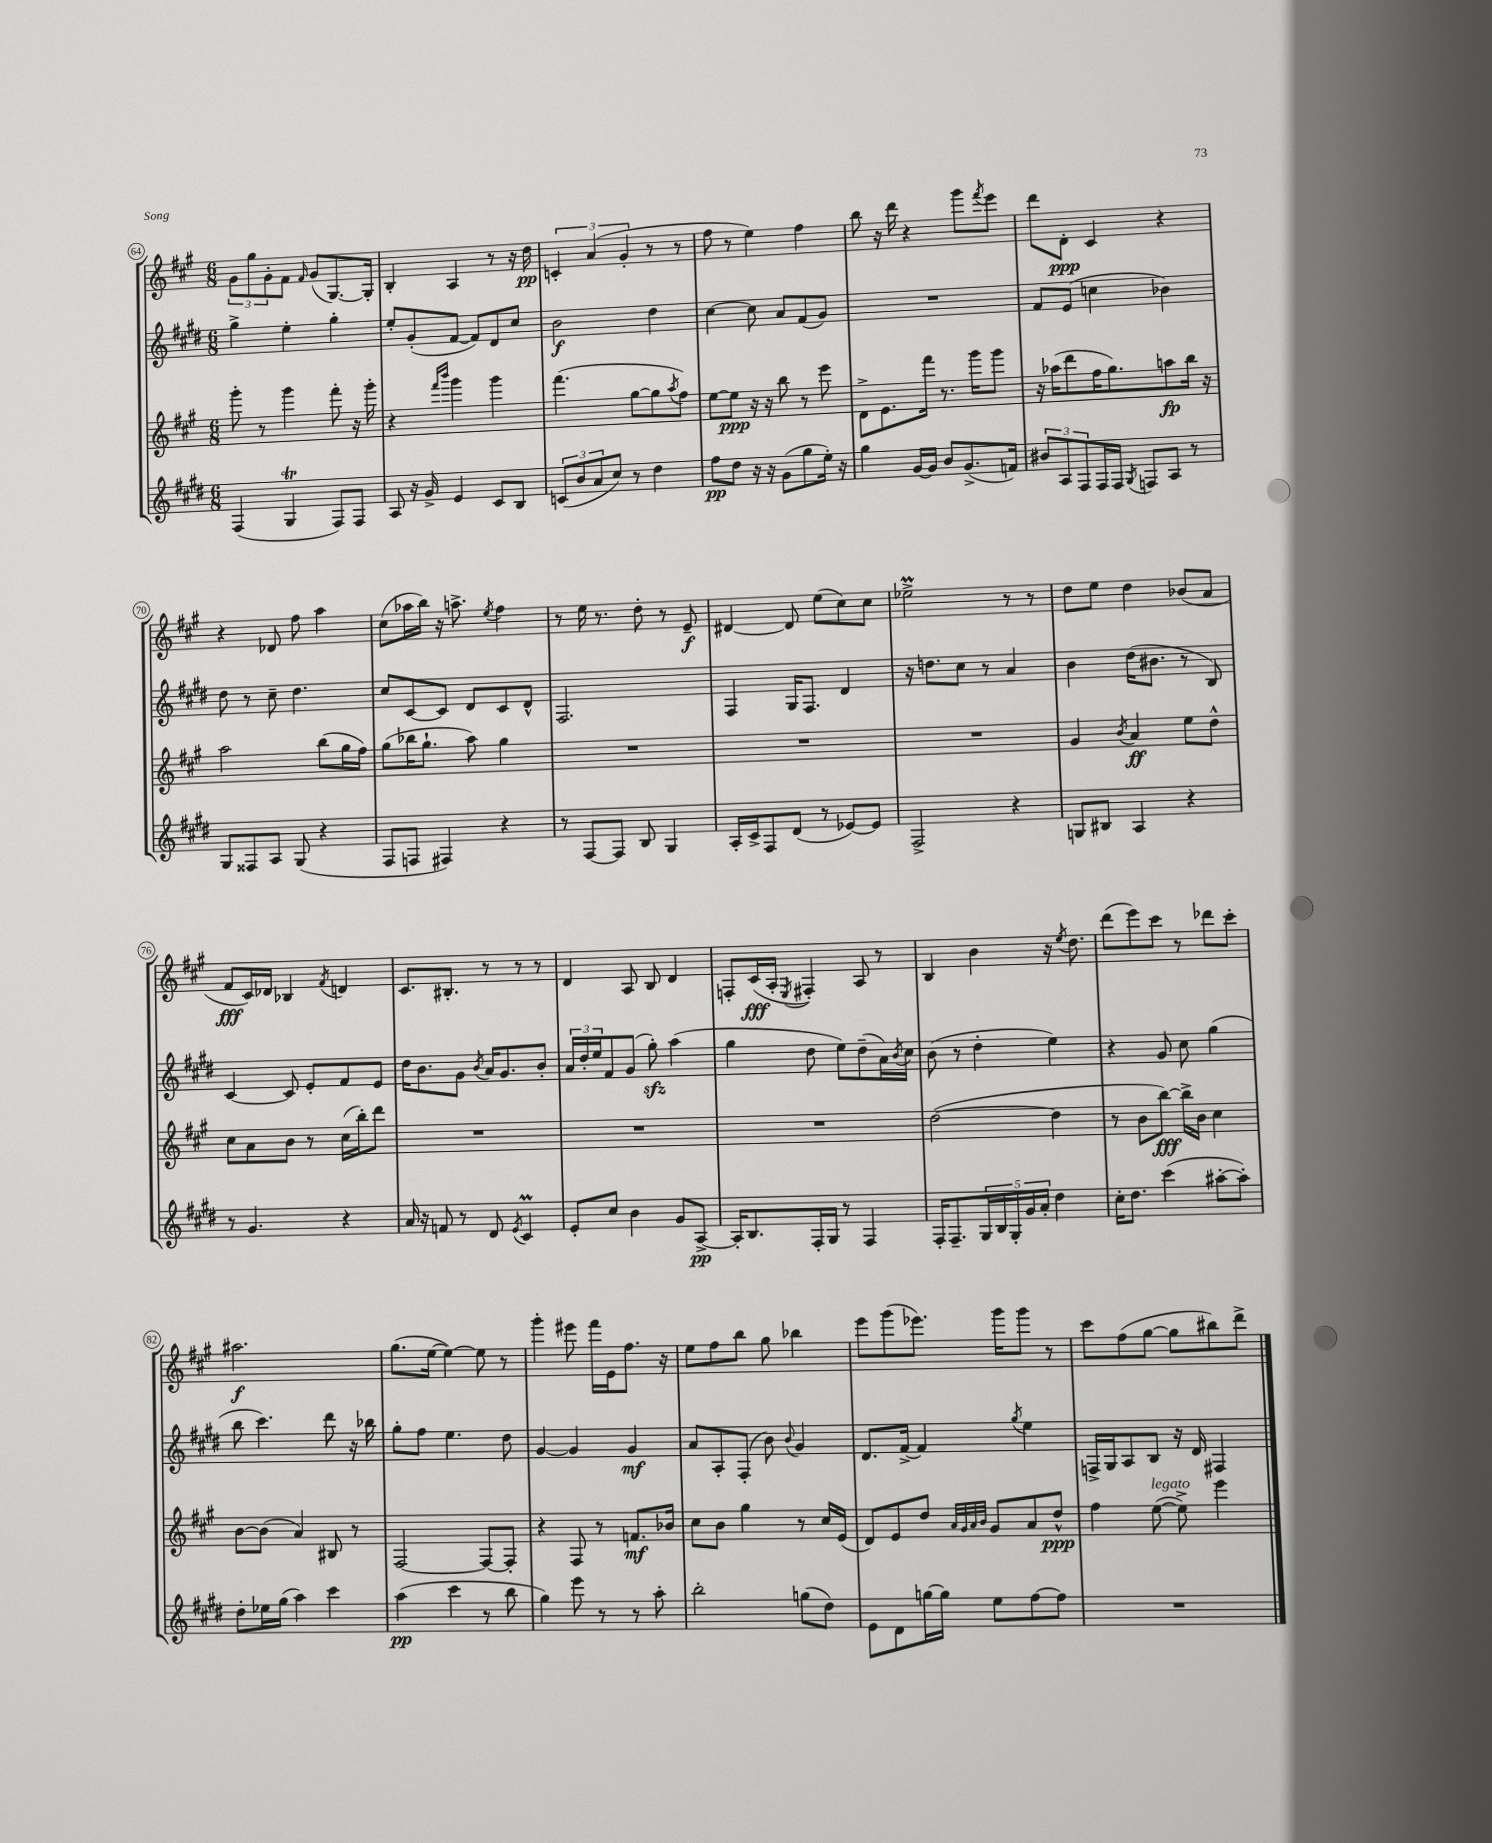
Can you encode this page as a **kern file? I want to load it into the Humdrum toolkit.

**kern	**kern	**kern	**kern
*staff4	*staff3	*staff2	*staff1
*clefG2	*clefG2	*clefG2	*clefG2
*k[f#c#g#d#]	*k[f#c#g#]	*k[f#c#g#d#]	*k[f#c#g#]
*M6/8	*M6/8	*M6/8	*M6/8
(4F#	8ggg#'	4gg#^	12g#
.	.	.	12gg#
.	8r	.	.
.	.	.	12g#'
4G#	4ggg#	4ee'	8f#
.	.	.	16qqf#
.	.	.	(8g#
8F#)	8fff#'	4gg#'	[8.G#)
8F#	16r	.	.
.	16ggg#'	.	16G#']
=	=	=	=
8A	4r	8ee'	4B'
16r	.	(8g#'	.
16g#^	.	.	.
.	16qqfff#	.	.
.	16qqbbb	.	.
4e	4ggg#	[8f#	4A
.	.	8f#])	.
8c#	4ggg#	8d#	8r
8B	.	8cc#	16r
.	.	.	16dd
=	=	=	=
(12c	(4.fff#	2b	6c'
12b	.	.	.
12a	.	.	(6a
8cc#)	.	.	.
.	.	.	6g#'
8r	[8gg#	.	.
4dd#	8gg#]	4dd#	8r
.	8qaa	.	.
.	8ff#)	.	8r
=	=	=	=
8ff#	[8ee	[4cc#	8ff#
8dd#	8ee]	.	8r
16r	16r	8cc#]	4ee)
16r	16r	.	.
(8g#	8bb	8a	.
8gg#	8r	(8f#	4ff#
16ee')	8eee	8g#)	.
16r	.	.	.
=	=	=	=
4gg#	8d^	2.r	8bb
.	8.e	.	16r
.	.	.	16ddd
[16g#	.	.	4r
16g#]	16fff#	.	.
8b	8.r	.	.
(8.g#^	.	.	8ggg#
.	16ggg#	.	.
.	.	.	8qfff#
.	8ggg#	.	8eee
16f)	.	.	.
=	=	=	=
12b#	16r	8f#	8ddd
.	(16aa-	.	.
12A	.	.	.
.	8ddd	(8e	8d'
12F#	.	.	.
16F#	16ff#	4cc	4c#
16F#	8.gg#)	.	.
8qG#	.	.	.
8F	.	.	.
8A	8aa	4b-)	4r
8r	16bb	.	.
.	16r	.	.
=	=	=	=
8G#	2aa	8dd#	4r
8F##	.	8r	.
8A	.	8cc#~	8d-
(8G#	.	4.dd#	8ff#
4r	(8bb	.	4aa
.	16gg#	.	.
.	16ff#)	.	.
=	=	=	=
8F#	(8gg#	8cc#	(8cc#
8F	16bb-	[8c#	16aa-
.	8.gg#`	.	16bb)
4F#)	.	8c#]	16r
.	.	.	8.aa^
.	8aa)	8d#	.
.	.	.	8qee
4r	4gg#	8c#	4ff#
.	.	8d#^^	.
=	=	=	=
8r	2.r	2.F#	8r
[8F#	.	.	16ee
.	.	.	8.r
8F#]	.	.	.
8B	.	.	8dd'
4G#	.	.	8r
.	.	.	8e~
=	=	=	=
16A'	2.r	4F#	[4d#
16c#^	.	.	.
8F#	.	.	.
(8d#	.	16G#	8d#]
.	.	8.F#	.
8r	.	.	(8ee
[8e-)	.	4d#	8cc#)
8e-]	.	.	8cc#
=	=	=	=
2F#^	2.r	16r	2ee-^
.	.	8.dd	.
.	.	8cc#	.
.	.	8r	.
4r	.	4a	8r
.	.	.	8r
=	=	=	=
8G	4g#	4b	8dd
8B#	.	.	8ee
.	8qb	.	.
4A	4a	(16dd#	4dd
.	.	8.b#	.
4r	8ee	8r	(8b-
.	8dd^^	8B)	8a
=	=	=	=
8r	8cc#	[4c#	8f#
4.g#	8a	.	16c#)
.	.	.	16d-
.	8b	8c#]	4B-
.	8r	8e'	.
.	.	.	8qf#
4r	(16cc#	8f#	4d
.	16bb')	.	.
.	8ddd	8e	.
=	=	=	=
16a	2.r	16dd#	8.c#
16r	.	8.b	.
8f	.	.	.
.	.	.	8.B#'
8r	.	8g#	.
.	.	8qb	.
8d#	.	16a	8r
.	.	8.g#	.
8qe	.	.	.
4c#	.	.	8r
.	.	8b'	8r
=	=	=	=
8e'	2.r	24a	4d
.	.	24dd#'	.
.	.	24ee	.
8cc#	.	8f#	.
4b	.	(8g#	8A
.	.	8gg#')	8B
8g#	.	(4aa	4d
[8A^	.	.	.
=	=	=	=
16A']	2.r	4gg#	8F'
8.B	.	.	.
.	.	.	(16c#
.	.	.	16A'
.	.	.	8qE
16F#'	.	8dd#	4F#')
16G#	.	.	.
8r	.	8ee)	.
4F#	.	(8dd#~	8A
.	.	16a)	8r
.	.	8qb	.
.	.	16cc#	.
=	=	=	=
16F#'	([2dd	(8b	4B
8.F#~	.	.	.
.	.	8r	.
20G#	.	4dd#'	4b
20B	.	.	.
20G#'	.	.	.
20g#	.	.	.
20a'	.	.	.
4dd#	4dd]	4ee)	16r
.	.	.	8qee
.	.	.	8.dd
=	=	=	=
16cc#'	8r	4r	(8ddd
8.dd#	.	.	.
.	8b	.	8eee)
(4ccc#	[8bb)	8g#	8ccc#
.	16bb^]	8cc#	8r
.	16b	.	.
[8aa#'	4cc#	(4gg#	8ddd-
8aa#'])	.	.	8ccc#'
=	=	=	=
8dd#'	[8b	8bb	2.aa#
16ee-	(8b]	4.ccc#)	.
(16gg#	.	.	.
4aa)	4a)	.	.
4ccc#	8B#	8ddd#	.
.	8r	16r	.
.	.	16bb-	.
=	=	=	=
(4aa	[2F#	8gg#'	(8.gg#
.	.	8ff#	.
.	.	.	[16ee
4ccc#	.	4.ee	4ee_)
8r	8F#_	.	8ee]
8bb	8F#']	8dd#	8r
=	=	=	=
4gg#)	4r	[4g#	4ggg#'
8eee	8F#	4g#]	8eee#
8r	8r	.	16fff#
.	.	.	16e
8r	8.f	4g#	8.ff#
8aa'	.	.	.
.	16b-	.	16r
=	=	=	=
2bb'	8cc#	8a	8ee
.	8b	8A'	8ff#
.	4gg#	(8F#'	8bb
.	.	8b)	8gg#
.	.	8qqb	.
(8gg	8r	4g#	4bb-
8dd#)	16cc#	.	.
.	(16e	.	.
=	=	=	=
8e	8d)	8.d#	8eee
8d#	8e	.	(8ggg#
.	.	[16f#^	.
[16gg	8dd	4f#]	8.eee-)
16gg]	.	.	.
.	32qqa	.	.
.	32qqg#	.	.
.	32qqa	.	.
.	32qqb	.	.
8ee	8g#	.	.
.	.	.	16ggg#
.	.	8qgg#	.
[8ff#	8a	4ee	8ggg#
8ff#]	8dd^^	.	8r
=	=	=	=
2.r	4ff#	16F^	8ccc#
.	.	16G#	.
.	.	8A	(8ff#
.	([8ee	8B	[8gg#
.	8ee^])	16r	8gg#]
.	.	16d#	.
.	4eee	4F#	8bb#)
.	.	.	8ddd^
==	==	==	==
*-	*-	*-	*-
